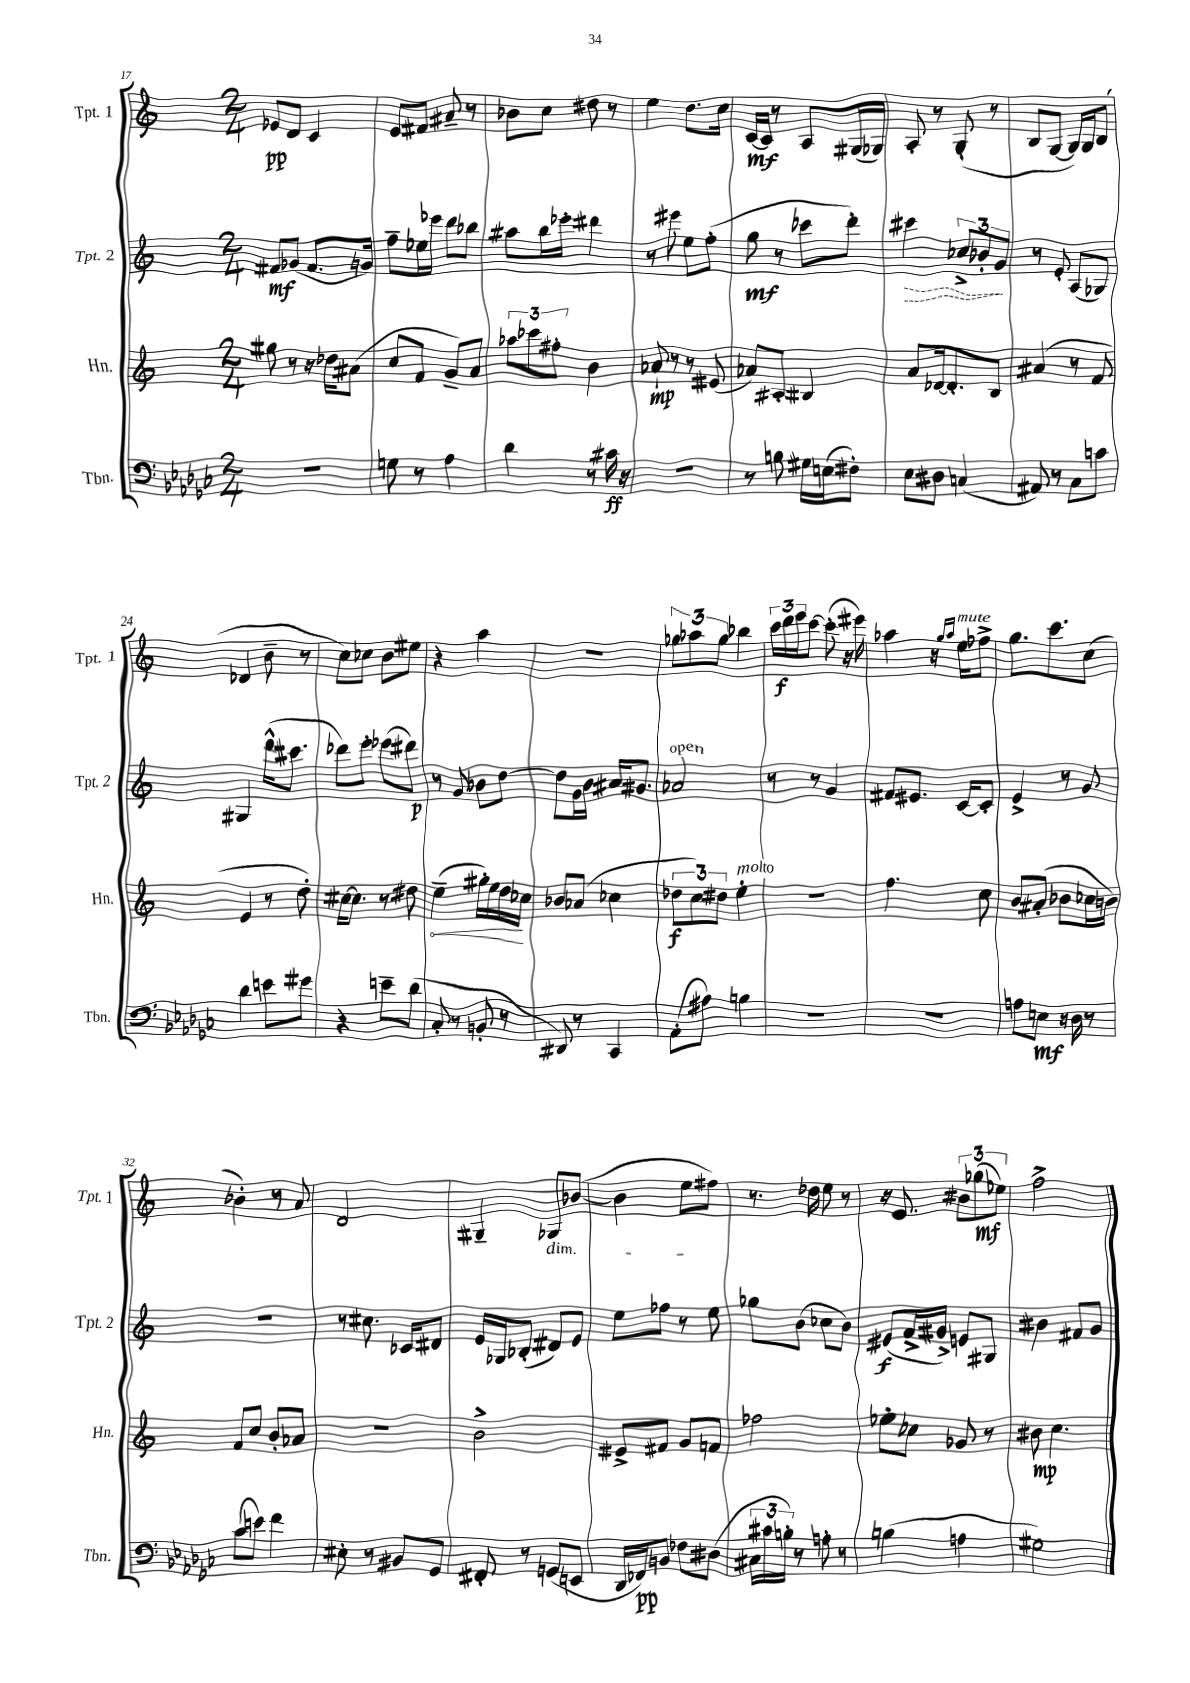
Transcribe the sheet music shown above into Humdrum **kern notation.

**kern	**dynam	**kern	**dynam	**kern	**dynam	**kern	**dynam
*part4	*part4	*part3	*part3	*part2	*part2	*part1	*part1
*staff4	*staff4	*staff3	*staff3	*staff2	*staff2	*staff1	*staff1
*I"Tbn.	*	*I"Hn.	*	*I"Tpt. 2	*	*I"Tpt. 1	*
*I'Tbn.	*	*I'Hn.	*	*I'Tpt. 2	*	*I'Tpt. 1	*
*clefF4	*	*clefG2	*	*clefG2	*	*clefG2	*
*k[b-e-a-d-g-c-]	*	*k[]	*	*k[]	*	*k[]	*
*M2/4	*	*M2/4	*	*M2/4	*	*M2/4	*
=17	=17	=17	=17	=17	=17	=17	=17
2r	.	8gg#X\	.	8f#X/L	mf	8e-X/L	pp
.	.	8r	.	(8g-X/J	.	8d/J	.
.	.	16r	.	8.f#/L	.	4c/	.
.	.	16dd-X\KL	.	.	.	.	.
.	.	(8a#X\J	.	.	.	.	.
.	.	.	.	16gn/Jk)	.	.	.
=18	=18	=18	=18	=18	=18	=18	=18
8Gn\	.	8cc/L	.	8ff~\L	.	8e/L	.
8r	.	8f/J	.	16ee-X\L	.	8f#X/J	.
.	.	.	.	16eee-X\JJ	.	.	.
4A-\	.	8g~/L)	.	8ddd\L	.	8a#X~/	.
.	.	8a/J	.	8bb-X\J	.	8r	.
=19	=19	=19	=19	=19	=19	=19	=19
4d-\	.	12aa-X\L	.	8aa#X\L	.	8b-X\L	.
.	.	12ccc-X\	.	.	.	.	.
.	.	.	.	16bb\L	.	8cc\J	.
.	.	12ff#X'\J	.	.	.	.	.
.	.	.	.	16eee-X'\JJ	.	.	.
8r	.	4b\	.	4ddd#X\	.	8dd#X\	.
16c#X\	ff	.	.	.	.	8r	.
16r	.	.	.	.	.	.	.
=20	=20	=20	=20	=20	=20	=20	=20
2r	.	8a-X`/	mp	8r	.	4ee\	.
.	.	8r	.	8eee#X\	.	.	.
.	.	8r	.	8ee\L	.	8.dd\L	.
.	.	(8e#X/	.	(8ff'\J	.	.	.
.	.	.	.	.	.	16cc\Jk	.
=21	=21	=21	=21	=21	=21	=21	=21
8r	.	8a-X/L)	.	8gg\	mf	[16c/LL	mf
.	.	.	.	.	.	16c/JJ]	.
8Bn\	.	8A#X'/J	.	8r	.	8r	.
16G#X\LL	.	4B#X/	.	8ccc-X\L	.	8A/L	.
(16En\J	.	.	.	.	.	.	.
8F#X'\J)	.	.	.	8ddd'\J)	.	(16G#X/L	.
.	.	.	.	.	.	16G-X/JJ)	.
=22	=22	=22	=22	=22	=22	=22	=22
!	!	!	!	!	!LO:HP:b	!	!
8E-\L	.	8a/L	.	4ccc#X\	>	8A'/	.
8D#X\J	.	[16d-X/k	.	.	.	8r	.
.	.	8.d-'/]	.	.	.	.	.
(4Cn/	.	.	.	12cc-X^/L	.	(8G'/	.
.	.	.	.	12b-X'/	.	.	.
.	.	8B/J	.	.	.	8r	.
.	.	.	.	12g/J	.	.	.
.	.	.	.	.	]	.	.
=23	=23	=23	=23	=23	=23	=23	=23
8AA#X/)	.	(4a#X/	.	8r	.	8B/L	.
8r	.	.	.	8e'/	.	[8G/J	.
8C-\L	.	8r	.	(8A/L	.	16G/LL])	.
.	.	.	.	.	.	16G/J	.
8cn\J	.	8f/	.	8G-X/J)	.	(8B/J	.
!!LO:LB:g=z
=24	=24	=24	=24	=24	=24	=24	=24
4d-\	.	4e/	.	4G#X/	.	4d-X/	.
8en\L	.	8r	.	(16ddd^^\KL	.	8b~\	.
.	.	.	.	8.ccc#X\J	.	.	.
8g#X\J	.	8dd'\)	.	.	.	8r	.
=25	=25	=25	=25	=25	=25	=25	=25
4r	.	[16cc#X\KL	.	8ddd-X\L)	.	8cc\L)	.
.	.	8.cc#\J]	.	.	.	.	.
.	.	.	.	8eee'\J	.	8cc-X\J	.
8en~\L	.	8r	.	(8eee-X\L	.	8b\L	.
(8d-\J	.	8dd#X\	.	8ddd#X\J)	p	8ee#X\J	.
=26	=26	=26	=26	=26	=26	=26	=26
!	!	!	!LO:HP:b	!	!	!	!
8C-'/	.	(4ee~\	<	8r	.	4r	.
8r	.	.	.	8g/	.	.	.
8BBn'/	.	16gg#X'\LL)	.	8b-X\L	.	4aa\	.
.	.	16ee\	.	.	.	.	.
8r	.	16dd\	.	[8dd\J	.	.	.
.	.	16cc-X\JJ	.	.	.	.	.
.	.	.	[	.	.	.	.
=27	=27	=27	=27	=27	=27	=27	=27
8DD#X/)	.	8b-X/L	.	8dd\L]	.	2r	.
8r	.	(8a-X/J	.	16g\L	.	.	.
.	.	.	.	16b\JJ	.	.	.
4CC-/	.	4cc-X\	.	16a#X/KL	.	.	.
.	.	.	.	8.g#X/J	.	.	.
=28	=28	=28	=28	=28	=28	=28	=28
!	!	!	!	!LO:TX:a:i:t=open	!	!	!
(8AA-'\L	.	12dd-X\L	f	2a-X/	.	12gg-X\L	.
.	.	12cc\)	.	.	.	12aa-X\	.
8A#X\J)	.	.	.	.	.	.	.
.	.	12dd#X\J	.	.	.	12gg-\J	.
!	!	!LO:TX:a:i:t=molto	!	!	!	!	!
4Bn\	.	4ee'\	.	.	.	4bb-X\	.
=29	=29	=29	=29	=29	=29	=29	=29
2r	.	2r	.	8r	.	24ccc\LL	.
.	.	.	.	.	.	24ddd\	f
.	.	.	.	.	.	24eee\J	.
.	.	.	.	8r	.	[8ccc\J	.
.	.	.	.	4g/	.	(8ccc'\]	.
.	.	.	.	.	.	16r	.
.	.	.	.	.	.	16eee#X\)	.
=30	=30	=30	=30	=30	=30	=30	=30
2r	.	4.ff\	.	8f#X/L	.	4aa-X\	.
.	.	.	.	8.e#X/J	.	.	.
.	.	.	.	.	.	16r	.
.	.	.	.	.	.	16qqgg/LL	.
.	.	.	.	.	.	16qqaa-/JJ	.
!	!	!	!	!	!	!LO:TX:a:i:t=mute	!
.	.	.	.	[16c/KL	.	16ee\KL	.
.	.	8cc\	.	8c'/J]	.	8ff-X^\J	.
=31	=31	=31	=31	=31	=31	=31	=31
8An\L	.	8b/L	.	4e^/	.	8.gg\L	.
8En\J	mf	(8a#X'/J	.	.	.	.	.
.	.	.	.	.	.	8.ccc\	.
16r	.	8b-X\L	.	8r	.	.	.
16D-\	.	.	.	.	.	.	.
8r	.	16cc-X\L	.	8g/	.	(8cc\J	.
.	.	16bn\JJ)	.	.	.	.	.
!!LO:LB:g=z
=32	=32	=32	=32	=32	=32	=32	=32
(8c-\L	.	8f/L	.	2r	.	4b-X'\)	.
8en\J)	.	8cc/J	.	.	.	.	.
4f\	.	8b'/L	.	.	.	8r	.
.	.	8a-X/J	.	.	.	8a/	.
=33	=33	=33	=33	=33	=33	=33	=33
8E#X'\	.	2r	.	8r	.	2d/	.
8r	.	.	.	8.cc#X\	.	.	.
8BB#X/L	.	.	.	.	.	.	.
.	.	.	.	16c-X/KL	.	.	.
8GG-/J	.	.	.	8d#X/J	.	.	.
=34	=34	=34	=34	=34	=34	=34	=34
8FF#X'/	.	2b^\	.	16e/LL	.	4G#X~/	.
.	.	.	.	16G-X/J	.	.	.
8r	.	.	.	(8B-X'/J	.	.	.
!	!	!	!	!	!	!LO:TX:b:i:t=dim.	!
(8GGn/L	.	.	.	8d#X/L)	.	8G-X/L	.
8EEn/J	.	.	.	8e/J	.	([8b-X/J	.
=35	=35	=35	=35	=35	=35	=35	=35
16DD-/LL	.	8e#X^/L	.	8ee\L	.	4b-\]	.
16FF-X/J)	pp	.	.	.	.	.	.
8BBn/J	.	8f#X/J	.	8ff-X\J	.	.	.
8F-X\L	.	8g/L	.	8r	.	8ee\L	.
(8D#X\J	.	8fn/J	.	8ee\	.	8ff#X\J)	.
=36	=36	=36	=36	=36	=36	=36	=36
24C#X\LL	.	2ff-X\	.	8gg-X\L	.	8.r	.
24c#X\	.	.	.	.	.	.	.
24Bn'\JJ)	.	.	.	.	.	.	.
8r	.	.	.	(8b\J	.	.	.
.	.	.	.	.	.	16dd-X\	.
8An'\	.	.	.	8cc-X\L	.	8ee\	.
8r	.	.	.	8b\J)	.	8r	.
=37	=37	=37	=37	=37	=37	=37	=37
(4Bn\	.	8ee-X'\L	.	(8e#X/L	f	16r	.
.	.	.	.	.	.	8.e/	.
.	.	8cc-X\J	.	16f^/L	.	.	.
.	.	.	.	16g#X^/JJ)	.	.	.
4An\	.	8g-X/	.	8en/L	.	12b#X\L	.
.	.	.	.	.	.	(12gg-X\	mf
.	.	8r	.	8G#X/J	.	.	.
.	.	.	.	.	.	12ee-X\J)	.
=38	=38	=38	=38	=38	=38	=38	=38
2G#X\)	.	8b#X\	mp	4b#X\	.	2ff^\	.
.	.	4.cc\	.	.	.	.	.
.	.	.	.	8f#X/L	.	.	.
.	.	.	.	8g/J	.	.	.
==	==	==	==	==	==	==	==
*-	*-	*-	*-	*-	*-	*-	*-
